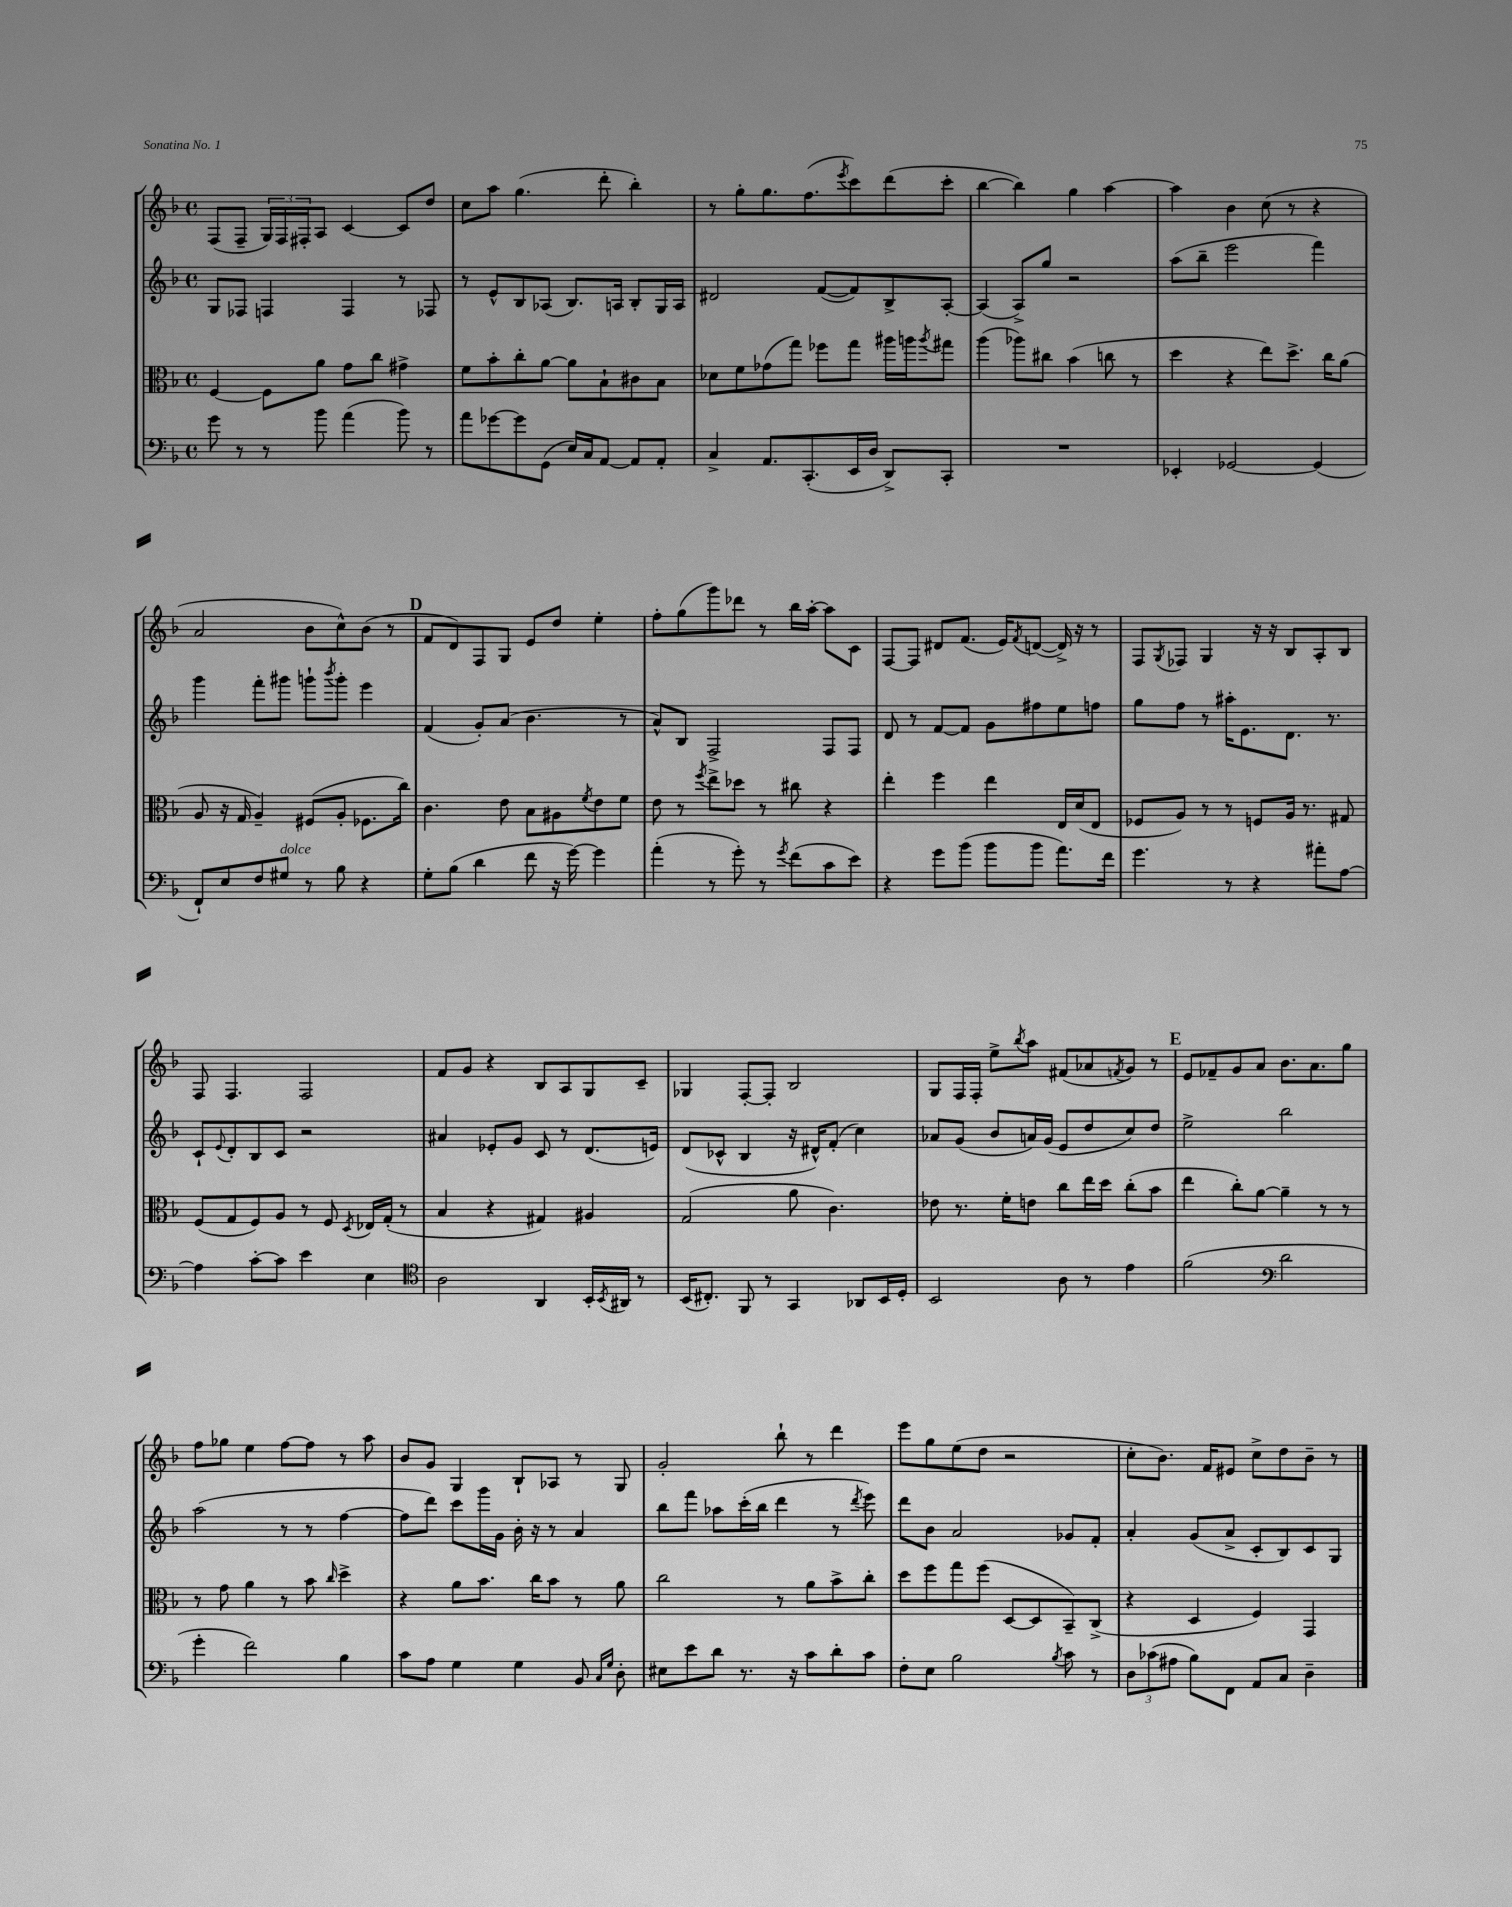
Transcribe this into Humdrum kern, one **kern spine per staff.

**kern	**kern	**kern	**kern
*part4	*part3	*part2	*part1
*staff4	*staff3	*staff2	*staff1
*clefF4	*clefC3	*clefG2	*clefG2
*k[b-]	*k[b-]	*k[b-]	*k[b-]
*M4/4	*M4/4	*M4/4	*M4/4
*met(c)	*met(c)	*met(c)	*met(c)
=73	=73	=73	=73
8g\	[4F/	8G/L	(8F/L
8r	.	8F-X/J	8F~/J
8r	8F\L]	4Fn/	24G/LL)
.	.	.	24F/
.	.	.	24F#X'/J
8b-\	8a\J	.	8A/J
(4a\	8g\L	4F/	[4c/
.	8cc\J	.	.
8b-\)	4g#X^\	8r	8c/L]
8r	.	8F-X/	8dd/J
=74	=74	=74	=74
8a\L	8f\L	8r	8cc\L
[8g-X\	8b-'\	8e^^/L	8aa\J
8g-\]	8cc'\	8B-/	(4.gg\
(8GG\J	[8a\J	(8A-X/J	.
16E/LL)	8a\L]	8.B-/L)	.
16C/J	.	.	.
[8AA/J	8B-`\	.	8ddd'\
.	.	16An/Jk	.
8AA/L]	8c#X\	8B-'/L	4bb-'\)
8AA'/J	8B-\J	16G/L	.
.	.	16A/JJ	.
=75	=75	=75	=75
4C^/	8d-X\L	2d#X/	8r
.	8f\	.	8gg'\L
8.AA/L	(8g-X\	.	8.gg\
.	8gg\J)	.	.
(8.CC'/	.	.	(8.ff\
.	8ff-X\L	([8f/L	.
.	.	.	8qeee/
16EE/L	8gg\J	8f/])	8ccc\)
16D/JJ	.	.	.
8DD^/L)	16aa#X\LL	8B-^/	(8ddd\
.	16aan\J	.	.
.	8qaa/	.	.
8CC'/J	8gg#X\J	[8A'/J	8ccc'\J
=76	=76	=76	=76
1r	(4aa\	(4A/]	[4bb-\
.	8aa-X\L)	8A^/L)	4bb-\])
.	8cc#X\J	8gg/J	.
.	(4b-\	2r	4gg\
.	8ccn\	.	[4aa\
.	8r	.	.
=77	=77	=77	=77
4EE-X'/	4dd\	(8aa\L	4aa\]
.	.	8bb-~\J	.
[2GG-X/	4r	2eee\	4b-\
.	8ee\L)	.	(8cc\
.	8.dd^\J	.	8r
(4GG-/]	.	4fff\)	4r
.	16cc\KL	.	.
.	(8a\J	.	.
!!LO:LB:g=z
=78	=78	=78	=78
8FF`/L)	8A/	4ggg\	2a/
8E/	16r	.	.
.	16G/	.	.
8F/	4A~/)	8fff'\L	.
!LO:TX:a:i:t=dolce	!	!	!
8G#X/J	.	8ggg#X\J	.
8r	(8F#X/L	8gggn`\L	8b-\L
.	.	8qbbb-/	.
8B-\	8A'/J	8ggg'\J	8cc^^\)
4r	8.F-X\L	4eee\	(8b-\J
.	.	.	8r
.	16cc\Jk)	.	.
!!LO:REH:place=s1:t=D
=79	=79	=79	=79
8G'\L	4.c\	(4f/	8f/L
(8B-\J	.	.	8d/)
4d\	.	8g'/L)	8F/
.	8e\	(8a/J	8G/J
8f\	8B-\L	4.b-\	8e/L
16r	8A#X\	.	8dd/J
[16g\)	.	.	.
.	8qf/	.	.
4g\]	8e\	.	4ee'\
.	8f\J	8r	.
=80	=80	=80	=80
(4a'\	8e\	8a^^/L)	8ff'\L
.	8r	8B-/J	(8gg\
.	8qff/	.	.
8r	8ee^\L	2F^/	8ggg\)
8g'\)	8dd-X\J	.	8ddd-X\J
8r	8r	.	8r
8qg/	.	.	.
(8f\L	8cc#X\	.	16bb-\LL
.	.	.	[16aa'\JJ
8c\	4r	8F/L	8aa\L]
8e\J)	.	8F/J	8c\J
=81	=81	=81	=81
4r	4ee'\	8d/	[8F/L
.	.	8r	8F/J]
8g\L	4ff\	[8f/L	8d#X/L
(8b-\J	.	8f/J]	(8.f/J
8b-\L	4ee\	8g\L	.
.	.	.	16e/KL)
.	.	.	8qf/
8b-\J	.	8ff#X\	([8dn/J
8.a\L)	16E/LL	8ee\	16d^/])
.	(16d/J	.	16r
.	8E/J	8ffn\J	8r
16f\Jk	.	.	.
=82	=82	=82	=82
4.g\	8F-X/L	8gg\L	8F/L
.	.	.	8qG/
.	8A/J)	8ff\J	8F-X/J
.	8r	8r	4G/
8r	8r	16aa#X'\KL	.
.	.	8.e\	.
4r	8Fn/L	.	16r
.	.	.	16r
.	16A/Jk	8.d\J	8B-/L
.	8.r	.	.
8a#X'\L	.	.	8A'/
.	.	8.r	.
[8A\J	8G#X/	.	8B-/J
!!LO:LB:g=z
=83	=83	=83	=83
4A\]	(8F/L	8c`/L	8F/
.	.	8qqe/	.
.	8G/	8d'/	4.F/
[8c'\L	8F/)	8B-/	.
8c\J]	8A/J	8c/J	.
4e\	8r	2r	2F/
.	8F/	.	.
.	8qD/	.	.
4E\	16E-X/LL	.	.
.	(16G'/JJ	.	.
.	8r	.	.
=84	=84	=84	=84
*clefC4	*	*	*
2A\	4B-/	4a#X/	8f/L
.	.	.	8g/J
.	4r	8e-X'/L	4r
.	.	8g/J	.
4AA/	4G#X/)	8c/	8B-/L
.	.	8r	8A/
16BB-'/LL	4A#X/	(8.d/L	8G/
8qBB-/	.	.	.
16AA#X/JJ	.	.	.
8r	.	.	8c~/J
.	.	16en/Jk)	.
=85	=85	=85	=85
(16BB-/KL	(2G/	(8d/L	4G-X/
8.C#X'/J)	.	.	.
.	.	8c-X^^/J	.
8FF/	.	4B-/	[8F'/L
8r	.	.	8F'/J]
4GG/	8a\	16r	2B-/
.	.	16d#X^^/KL)	.
.	4.c\)	(8f'/J	.
8AA-X/L	.	4cc\)	.
16BB-/L	.	.	.
16D'/JJ	.	.	.
=86	=86	=86	=86
2BB-/	8e-X\	8a-X/L	8G/L
.	8.r	(8g/J	16F/L
.	.	.	16F'/JJ
.	.	8b-/L	8ee^\L
.	16f'\KL	.	.
.	.	.	8qbb-/
.	8en\J	16an/L)	8aa\J
.	.	(16g/JJ	.
8A\	8cc\L	8e/L	(8f#X/L
8r	16ee\L	8dd/	8a-X/
.	16dd\JJ	.	.
.	.	.	8qfn/
4e\	(8cc'\L	8cc/)	8g/J)
.	8b-\J	8dd/J	8r
!!LO:REH:place=s1:t=E
=87	=87	=87	=87
(2f\	4ee\	2ee^\	8e/L
.	.	.	8f-X~/
.	8cc'\L)	.	8g/
.	[8a\J	.	8a/J
*clefF4	*	*	*
2d\	4a~\]	2bb-\	8.b-\L
.	.	.	8.a\
.	8r	.	.
.	8r	.	8gg\J
!!LO:LB:g=z
=88	=88	=88	=88
4g'\	8r	(2aa\	8ff\L
.	8g\	.	8gg-X\J
2f\)	4a\	.	4ee\
.	8r	8r	[8ff\L
.	8b-\	8r	8ff\J]
.	16qqcc/	.	.
4B-\	4dd^\	[4ff\	8r
.	.	.	8aa\
=89	=89	=89	=89
8c\L	4r	8ff\L]	8b-/L
8A\J	.	8ddd\J)	8g/J
4G\	8a\L	8ccc\L	4G/
.	8.b-\J	16ggg\L	.
.	.	16g\JJ	.
4G\	.	16b-'\	8B-`/L
.	16cc\KL	16r	.
.	8b-\J	8r	8A-X/J
8BB-/	8r	4a/	8r
16qqC/LL	.	.	.
16qqG/JJ	.	.	.
8D'\	8a\	.	8G/
=90	=90	=90	=90
8E#X\L	2cc\	8bb-\L	2g'/
8e\	.	8fff\J	.
8d\J	.	8aa-X\L	.
8.r	.	(16ccc'\L	.
.	.	16bb-\JJ	.
.	8r	4ddd\	8bb-`\
16r	.	.	.
8c\L	8a\L	.	8r
8d'\	8b-^\	8r	4ddd\
.	.	8qddd/	.
8c\J	8cc'\J	8eee\)	.
=91	=91	=91	=91
8F'\L	8dd\L	8ddd\L	8eee\L
8E\J	8ff\	8b-\J	8gg\
2B-\	8gg\	2a/	(8ee\
.	(8ff\J	.	8dd\J
.	[8D/L	.	2r
.	8D/]	.	.
8qB-/	.	.	.
8c\	8BB-~/)	8g-X/L	.
8r	(8C^/J	8f'/J	.
=92	=92	=92	=92
12D\L	4r	4a'/	8cc'\L
(12c-X\	.	.	.
.	.	.	8.b-\J)
12A#X\J	.	.	.
8B-\L)	4D/	(8g/L	.
.	.	.	16f/KL
8FF\J	.	8a^/J	8e#X/J
8AA/L	4F/)	8c'/L	8cc^\L
8C/J	.	8B-/)	8dd\
4D~\	4GG/	8c/	8b-~\J
.	.	8G/J	8r
==	==	==	==
*-	*-	*-	*-
